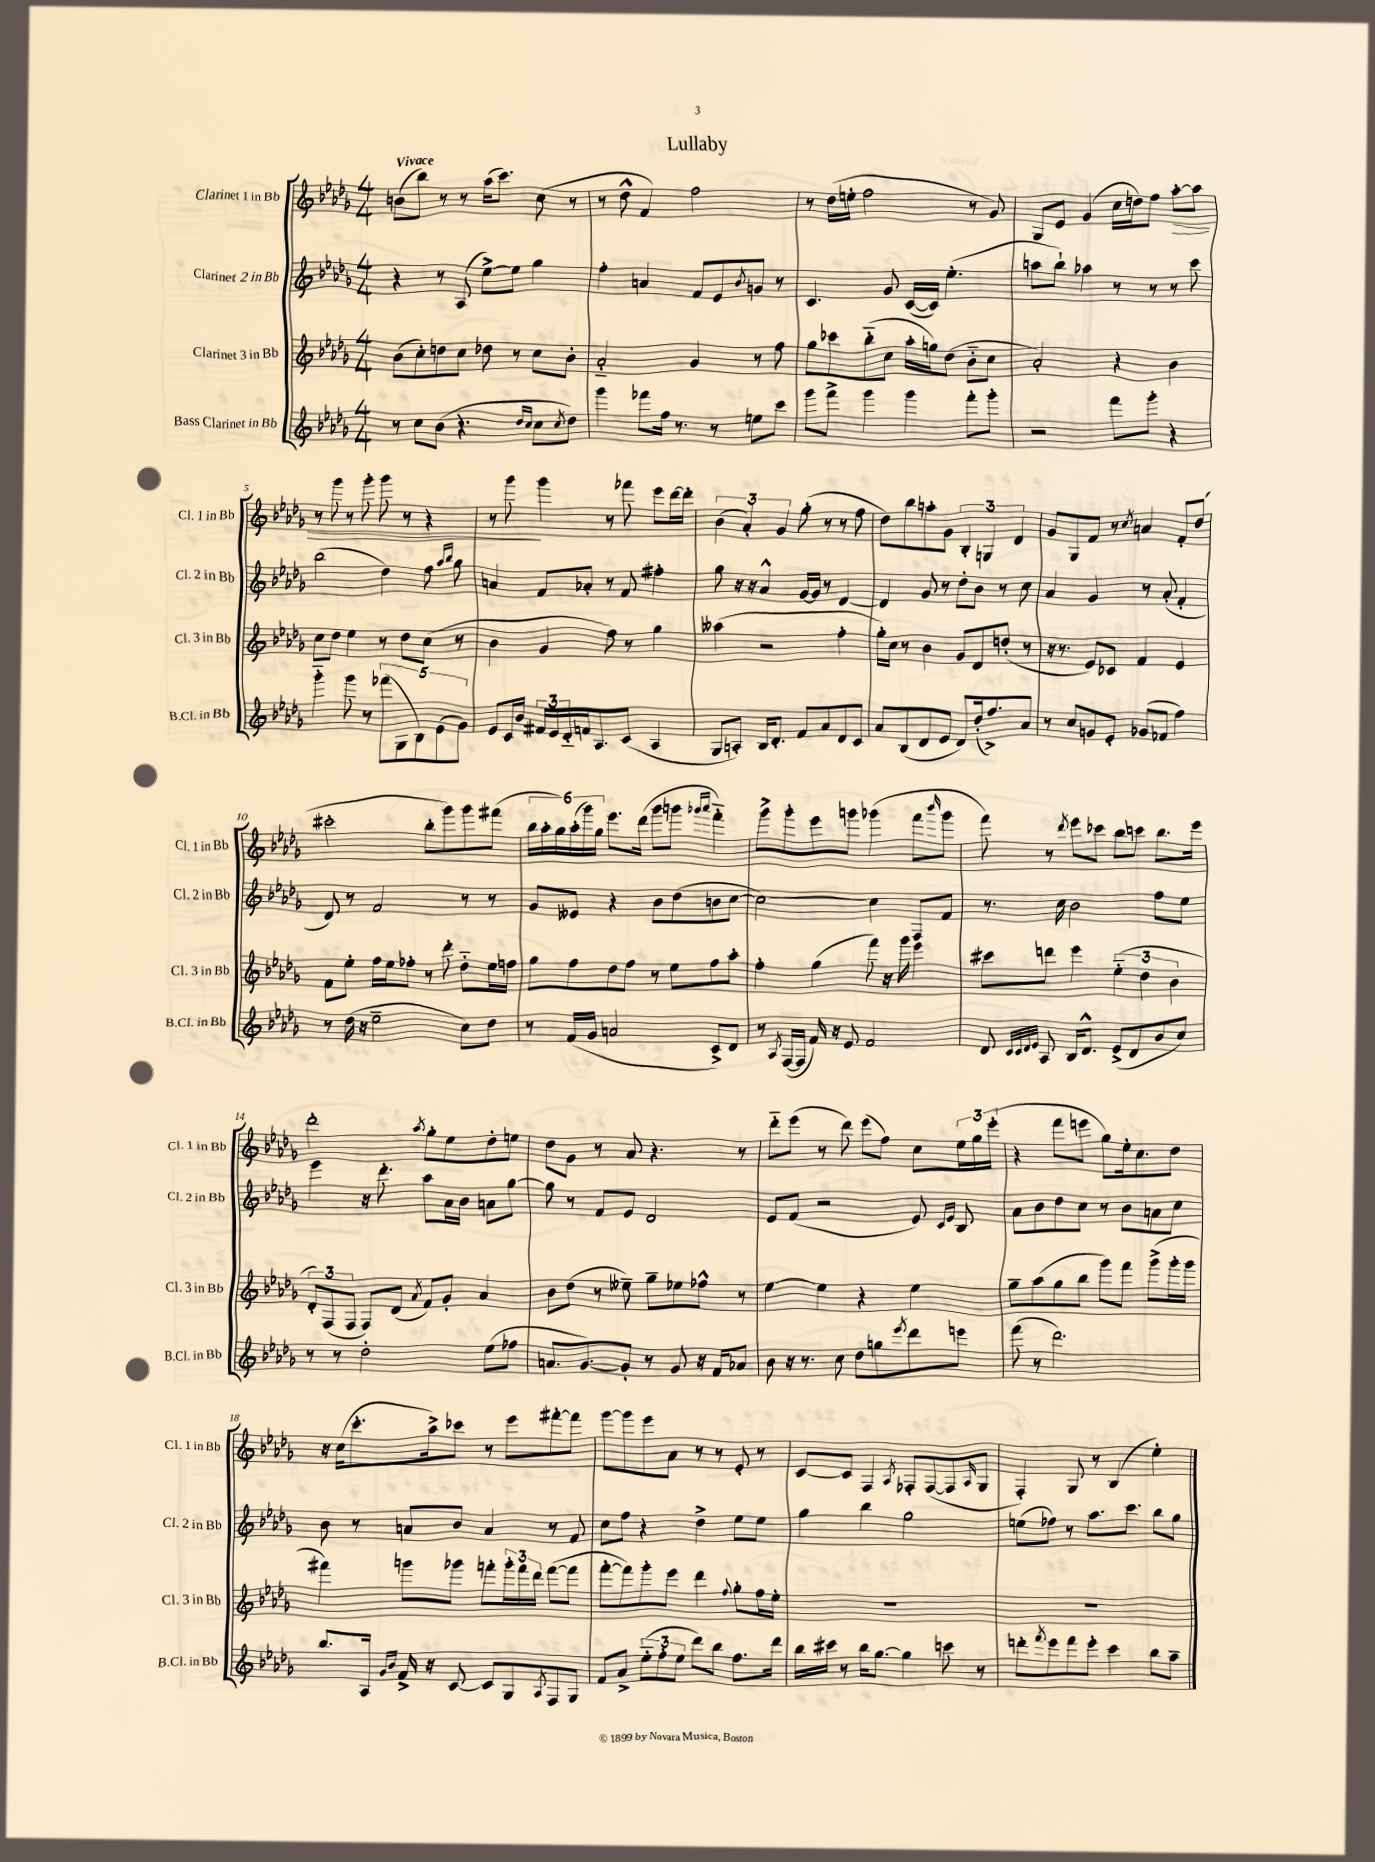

**kern	**kern	**kern	**kern	**dynam
*part4	*part3	*part2	*part1	*part1
*staff4	*staff3	*staff2	*staff1	*staff1
*I"Bass Clarinet in Bb	*I"Clarinet 3 in Bb	*I"Clarinet 2 in Bb	*I"Clarinet 1 in Bb	*
*I'B.Cl. in Bb	*I'Cl. 3 in Bb	*I'Cl. 2 in Bb	*I'Cl. 1 in Bb	*
*clefG2	*clefG2	*clefG2	*clefG2	*
*k[b-e-a-d-g-]	*k[b-e-a-d-g-]	*k[b-e-a-d-g-]	*k[b-e-a-d-g-]	*
*M4/4	*M4/4	*M4/4	*M4/4	*
=1	=1	=1	=1	=1
!	!	!	!LO:TX:a:B:t=Vivace	!
8r	(8b-\L	4r	(8bn\L	.
8cc\L	8cc'\)	.	8bb-\J)	.
(8b-\J	8ddn\	8r	8r	.
4.r	8cc\J	(8A-/	8r	.
.	8dd-X\	[8ee-^\L)	(16aa-\KL	.
.	.	.	8.ccc\J)	.
.	8r	8ee-\J]	.	.
16qqdd-/LL	.	.	.	.
16qqcc/JJ	.	.	.	.
8cc\L	8cc\L	4gg-\	(8cc\	.
8qcc/	.	.	.	.
8dd-\J)	8b-'\J	.	8r	.
=2	=2	=2	=2	=2
4ggg-\	2a-/	4ff'\	8r	.
.	.	.	8dd-^^\	.
8fff-X\L	.	4an/	4f/)	.
16ff\Jk	.	.	.	.
8.r	.	.	.	.
.	4g-/	8f/L	2ff\	.
8r	.	8e-/	.	.
.	.	8qb-/	.	.
8een\L	8r	8gn/J	.	.
8ccc\J	8ff\	8r	.	.
=3	=3	=3	=3	=3
8ggg-\L	8gg-\L	4.c/	8r	.
8fff^\J	8ccc-X\	.	(16dd-\LL	.
.	.	.	16een'\JJ	.
4ggg-\	(8bb-\	.	2ff\	.
.	8cc\J	8g-/	.	.
4ggg-\	16aa-'\LL	([16c/LL	.	.
.	16ggn\J)	16c/JJ])	.	.
.	(8dd-\J	(4.ee-'\	.	.
8fff'\L	8b-\L	.	8r	.
8ggg-'\J	8cc\J	.	8g-/)	.
=4	=4	=4	=4	=4
2r	2a-'/)	8aan\L	8G-/L	.
.	.	8bb-`\J)	8e-/J	.
.	.	4aa-X\	(4g-/	.
8fff\L	4r	8r	16cc\LL	.
.	.	.	16ddn\J)	.
8ggg-'\J	.	8r	8ff\J	.
!	!	!	!	!LO:HP:b
4r	4b-\	8r	[8aa-'\L	>
.	.	8ccc\	8aa-\J]	.
!!LO:LB:g=z
=5	=5	=5	=5	=5
4ggg-\	8cc\L	(2bb-\	8r	.
.	8dd-\J	.	8ggg-\	.
8ggg-\	4ee-\	.	8r	.
8r	.	.	8ggg-'\	.
(10fff-X\L	8r	4dd-\)	8ggg-\	.
10G-\	.	.	.	.
.	8dd-\L	.	8r	.
10B-\)	.	.	.	.
.	(8cc\J	8ff\	4r	.
(10e-\	.	.	.	.
.	.	16qqaa-/LL	.	.
.	.	16qqbb-/JJ	.	.
.	8r	8gg-\	.	.
10g-\J)	.	.	.	.
=6	=6	=6	=6	=6
8e-/L	4b-\	4an/	8r	.
16c/L	.	.	8ggg-\	.
16b-/JJ	.	.	.	.
24f#X/LL	4g-/	8f/L	4ggg-\	]
24e-/	.	.	.	.
24d-/	.	.	.	.
16fn/J	.	8a-X'/J	.	.
8.A-/	.	.	.	.
.	8ff\)	8r	8r	.
(8c/J	8r	8f/	8fff-X\	.
4A-/	4gg-\	4ff#X'\	8eee-\L	.
.	.	.	[16ddd-\L	.
.	.	.	16ddd-'\JJ]	.
=7	=7	=7	=7	=7
8G-/L	(4aa--X\	8gg-\	(6b-\	.
8An'/J)	.	16r	.	.
.	.	.	6a-'/)	.
.	.	16r	.	.
16B-/KL	2r	4a-^^/	.	.
8.d-'/J	.	.	.	.
.	.	.	6g-/	.
8f/L	.	[16g-/LL	(8gg-'\	.
.	.	16g-/JJ]	.	.
8a-/	.	8r	8r	.
8d-/	4ff'\	[4d-/	8r	.
8c/J	.	.	8ff\	.
=8	=8	=8	=8	=8
8a-/L	16gg-'\LL)	4d-/]	8dd-\L)	.
.	16cc\JJ	.	.	.
(8B-/	8r	.	8bb-\	.
8d-/	4b-\	8g-/	8aan'\	.
8e-/J	.	8r	8g-\J	.
8d-/L)	8g-/L	8dd-'\L	6B-'/	.
(16dd-'/k	8d-/	8b-\J	.	.
.	.	.	6Gn/	.
8.ff^/)	.	.	.	.
.	(8ddn'/J	8r	.	.
.	.	.	6d-/	.
8a-/J	8r	8cc\	.	.
=9	=9	=9	=9	=9
8r	16r	4a-/	8g-/L	.
.	8.r	.	.	.
8cc/L	.	.	8G-/	.
8gn/	8e-/L)	4g-/	8f/J	.
8e-'/J	8c-X/J	.	8r	.
.	.	.	8qcc/	.
(8g-X/L	4f/	8r	4an/	.
8f-X/J	.	(8a-'/	.	.
4ff\)	4e-/	4f'/	8f'/L	.
.	.	.	(8dd-/J	.
!!LO:LB:g=z
=10	=10	=10	=10	=10
8r	8f\L	8d-/)	2ccc#X'\	.
(16dd-\	8ee-'\J	8r	.	.
16r	.	.	.	.
2ee-~\	16ff\LL	2f/	.	.
.	16ee-\J	.	.	.
.	8ff-X'\J	.	.	.
.	8r	.	8bb-'\L	.
.	8ddd-'\	.	8ggg-\)	.
8cc\L)	8dd-\L	8r	8ggg-\	.
8dd-\J	16ee-\L	8r	(8fff#X\J	.
.	16ffn\JJ	.	.	.
=11	=11	=11	=11	=11
8r	8gg-\L	8g-/L	24bb-\LL	.
.	.	.	24aa-'\	.
.	.	.	24gg-\)	.
(16f/LL	8ff\	8e--X/J	(24aa-'\	.
.	.	.	24ggg-\)	.
16g-/JJ	.	.	.	.
.	.	.	24gg-\JJ	.
2an/	8dd-\	4r	8.eee-\L	.
.	8ff\J	.	.	.
.	.	.	(16ddd-\Jk	.
.	8r	8b-\L	8ggg-\L	.
.	8ee-\L	(8dd-\	8gggn\J	.
.	.	.	16qqggg-X/LL	.
.	.	.	16qqaaa-/JJ	.
8c^/L)	8ff\	8bn\	4fff\)	.
8d-/J	8aa-'\J	[8cc\J	.	.
=12	=12	=12	=12	=12
8r	4ff'\	2cc\_)	8ggg-^\L	.
8qA-/	.	.	.	.
([16F/LL	.	.	8ggg-'\	.
16F/JJ]	.	.	.	.
16f/)	(4gg-\	.	8eee-\	.
16r	.	.	.	.
8e-/	.	.	8gggn\J	.
2f/	8fff\)	4cc\]	(4ggg-X\	.
.	16r	.	.	.
.	16ggg-\	.	.	.
.	4eee-\	8F/L	8fff\L	.
.	.	.	16qqbbb-/	.
.	.	8f/J	8ggg-\J	.
=13	=13	=13	=13	=13
8d-/	8ccc#X\L	8.r	8fff\)	.
32qqc/LLL	.	.	.	.
32qqc/	.	.	.	.
32qqd-/	.	.	.	.
32qqe-/JJJ	.	.	.	.
8A-/	8dddn\J	.	8r	.
.	.	16cc\	.	.
.	.	.	8qddd-/	.
16B-/KL	4eee-\	2b-\	8eee-\L	.
8.d-^^/J	.	.	.	.
.	.	.	8ccc-X\J	.
(8e-^/L	(6ee-\	.	8bb-\L	.
8d-/	.	.	8cccn\J	.
.	6dd-\	.	.	.
8b-/	.	8ff\L	8.bb-\L	.
.	6b-\	.	.	.
8cc/J)	.	8ee-\J	.	.
.	.	.	16eee-\Jk	.
!!LO:LB:g=z
=14	=14	=14	=14	=14
8r	12d-'/L)	4eee-\	2ddd-'\	.
.	(12F/	.	.	.
8r	.	.	.	.
.	12F/J	.	.	.
2dd-'\	8F/L)	16r	.	.
.	.	8.ddd-'\	.	.
.	(8d-/J	.	.	.
.	8qa-/	.	8qaa-/	.
.	8f/L)	8aa-\L	8gg-'\L	.
.	8g-'/J	16a-\L	8ee-\	.
.	.	16b-\JJ	.	.
(8ee-\L	4a-/	8an\L	8dd-'\	.
8ff-X\J	.	[8gg-\J	8een\J	.
=15	=15	=15	=15	=15
8.an/L	8b-\L	8gg-\]	8dd-\L	.
.	(8dd-\J	8r	8g-\J	.
[8.g-/)	.	.	.	.
.	8r	8f/L	8r	.
8g-'/J]	8ee--X~\)	8e-/J	8a-/	.
8r	8gg-~\L	2d-/	4.r	.
8g-/	8ee-X\	.	.	.
16r	8ff-X^^\J	.	.	.
16f/KL	.	.	.	.
8a-X/J	8r	.	8r	.
=16	=16	=16	=16	=16
8b-\	[4ee-\	8e-/L	8ddd-\L	.
16r	.	(8f/J	(8eee-\J	.
8.r	.	.	.	.
.	4ee-\]	2r	8r	.
8cc\	.	.	8ddd-\)	.
8dd-\L	4r	.	(8eee-\L	.
8ggn\	.	.	8ff\J)	.
8qeee-/	.	.	.	.
8ddd-\	4ee-\	8e-/)	8cc\L	.
.	.	16qqc/LL	.	.
.	.	16qqe-/JJ	.	.
8eeen\J	.	8B-/	24ee-\L	.
.	.	.	24gg-\	.
.	.	.	(24eee-'\JJ	.
=17	=17	=17	=17	=17
(8fff\	8gg-~\L	8a-\L	4r	.
8r	(8aa-\	8b-\	.	.
2.ddd-\)	8gg-\	8dd-\	8fff\L	.
.	8bb-\J	8cc\J	8eeen\J	.
.	8ggg-\L)	8r	8gg-\L)	.
.	8fff\J	8b-\L	16ee-'\k	.
.	.	.	8.cc\	.
.	(8ggg-^\L	8an\	.	.
.	16ggg-'\L	8cc\J	8dd-\J	.
.	16ggg-\JJ	.	.	.
!!LO:LB:g=z
=18	=18	=18	=18	=18
8.bb-/L	4fff#X\)	8b-\	16r	.
.	.	.	(16cc\KL	.
.	.	8r	8.ccc'\	.
16A-/Jk	.	.	.	.
16qqg-/LL	.	.	.	.
16qqb-/JJ	.	.	.	.
16f^/	8gggn\L	8an/L	.	.
16r	.	.	16aa-^\k)	.
[8c/	8ggg-X\J	8b-/J	8ccc-X\J	.
8c/L]	8fffn'\L	4a/	8r	.
8G-/	24ggg-'\L	.	8eee-\L	.
.	24fff\	.	.	.
.	24ddd-\JJ	.	.	.
8qA-/	.	.	.	.
8F/	([8fff\L	8r	[8fff#X'\	.
8G-/J	8fff\J]	8f/	8fff#\J]	.
=19	=19	=19	=19	=19
8f/L	[8fff'\L	8cc\L	[8ggg-\L	.
8a-^/J	8fff\])	8ff\J	8ggg-\]	.
(12ee-\L	8ggg-'\	4r	8eee-\	.
12ff'\	.	.	.	.
.	8eee-\J	.	8a-\J	.
12ee-\J	.	.	.	.
8ddd-\L)	4ddd-\	4dd-^\	8r	.
8bb-\J	.	.	8r	.
.	8qqff/	.	.	.
8.ff\L	8gg-'\L	8ee-\L	8e-'/	.
.	16ff\L	8ee-\J	8r	.
16ddd-\Jk	16ee-'\JJ	.	.	.
=20	=20	=20	=20	=20
16bb-\LL	1r	4gg-\	[8c/L	.
16ccc#X\JJ	.	.	.	.
8r	.	.	8c/J]	.
16bb-\KL	.	4bb-\	4F/	.
[8.gg-\J	.	.	.	.
.	.	.	8qA-/	.
4gg-\]	.	2gg-\	8F-X'/L	.
.	.	.	([8F-/	.
8cccn\	.	.	8F-/]	.
.	.	.	16qqA-/	.
8r	.	.	8G-/J	.
=21	=21	=21	=21	=21
8dddn'\L	1r	(8een\L	4F'/)	.
8qfff/	.	.	.	.
8eee-\	.	8ff-X\J)	.	.
8fff\	.	8r	8G-/	.
8eee-'\J	.	8.aa-\L	8r	.
4ccc\	.	.	(4B-/	.
.	.	8.ccc\J	.	.
8bb-\L	.	8bb-\L	4ee-'\)	.
8aa-~\J	.	8gg-\J	.	.
==	==	==	==	==
*-	*-	*-	*-	*-
